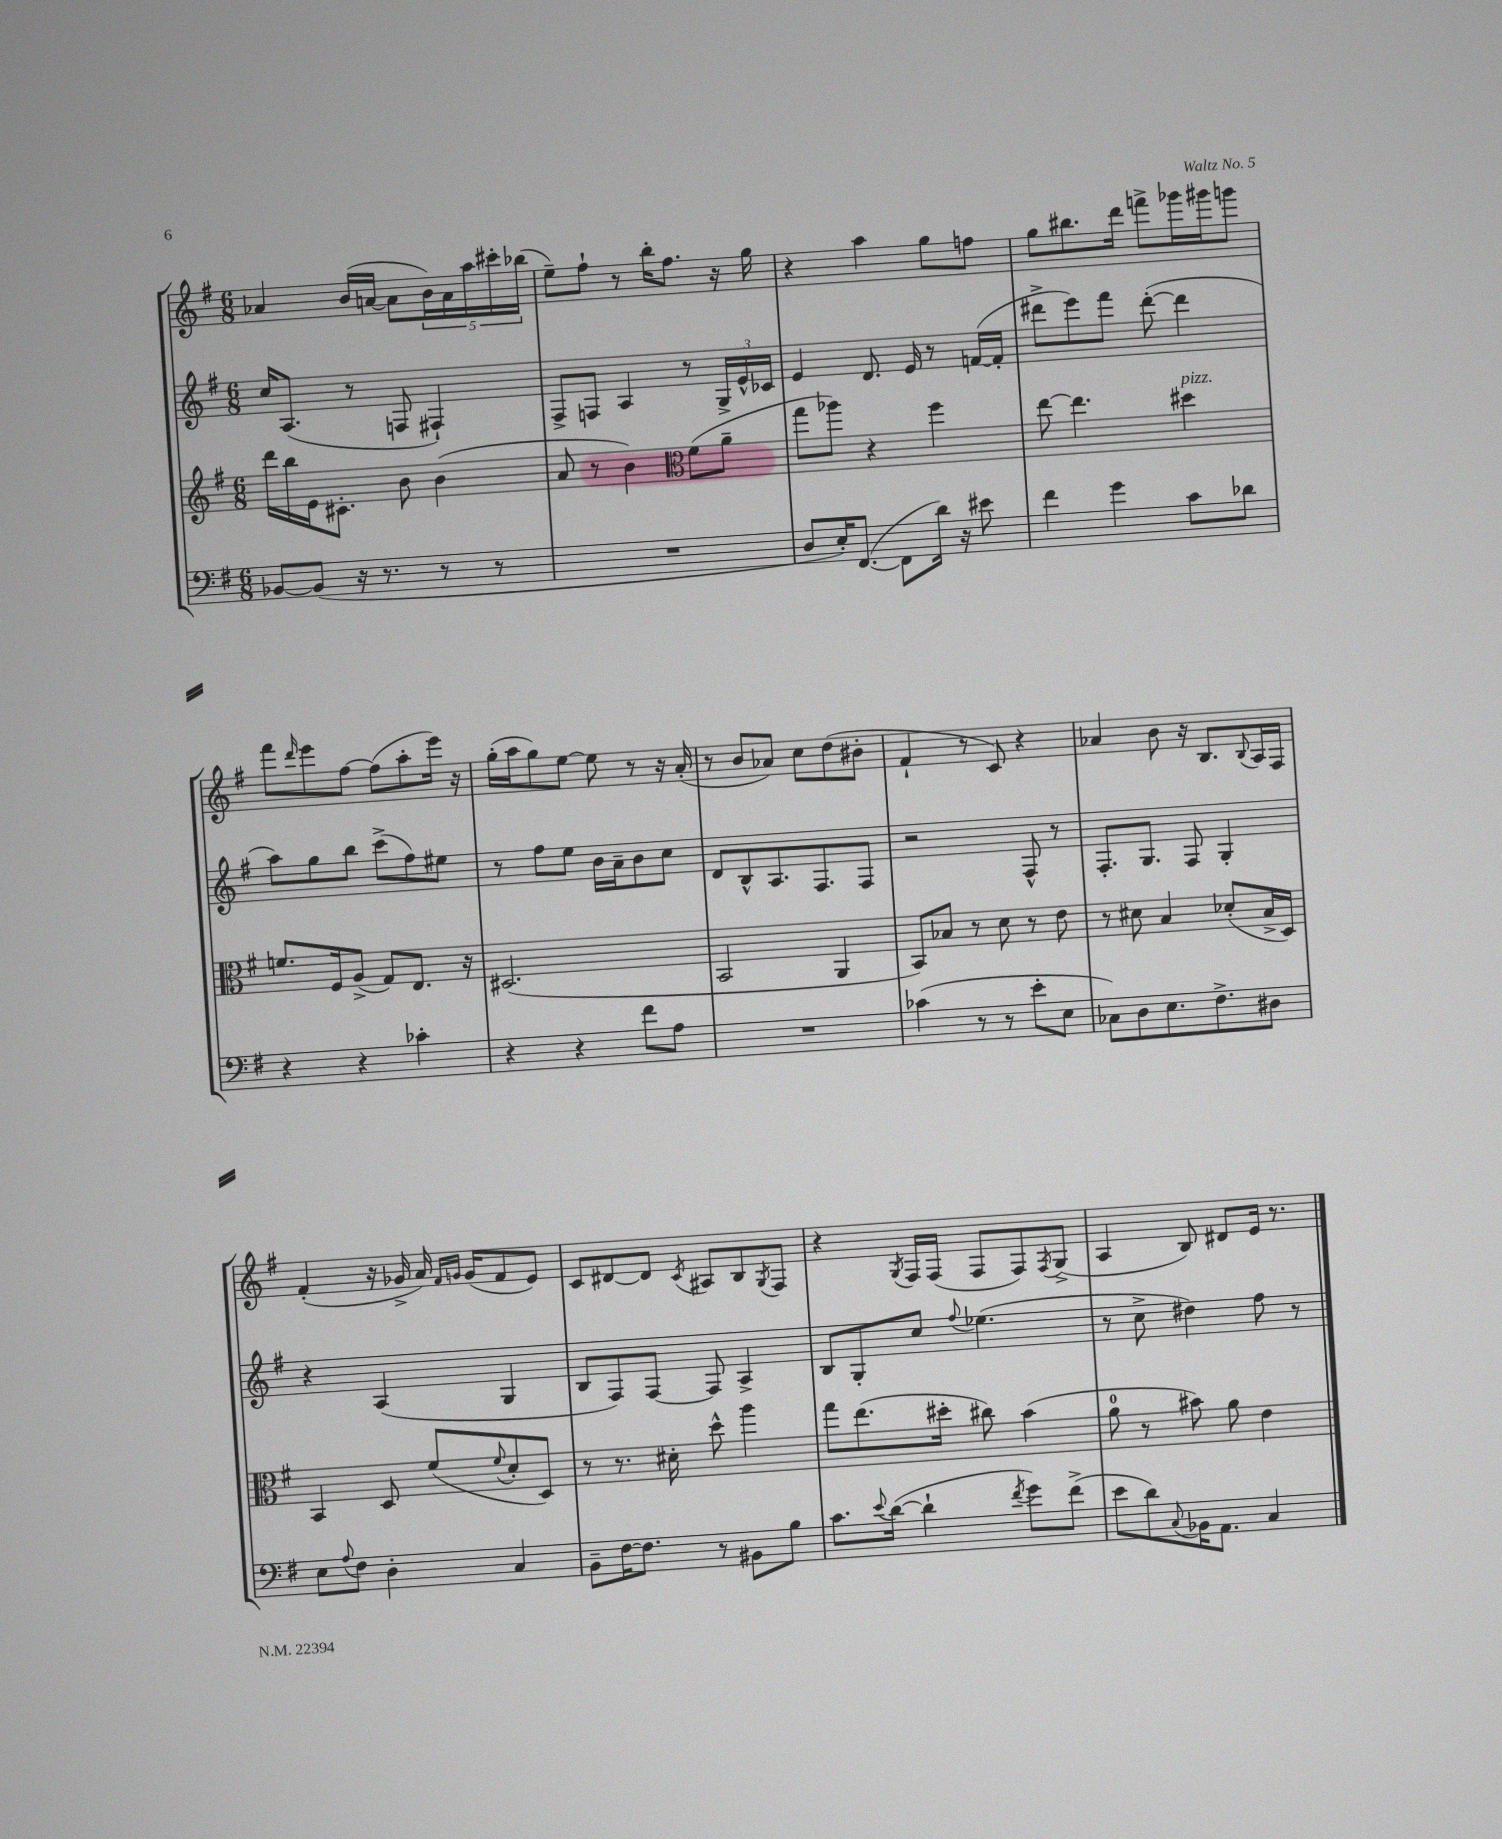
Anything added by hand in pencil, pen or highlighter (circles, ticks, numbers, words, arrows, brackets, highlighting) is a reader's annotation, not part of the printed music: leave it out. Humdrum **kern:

**kern	**kern	**kern	**kern
*part4	*part3	*part2	*part1
*staff4	*staff3	*staff2	*staff1
*clefF4	*clefG2	*clefG2	*clefG2
*k[f#]	*k[f#]	*k[f#]	*k[f#]
*M6/8	*M6/8	*M6/8	*M6/8
=142	=142	=142	=142
[8BB-X/L	16ddd\LL	16cc/KL	4a-X/
.	16bb\	(8.A/J	.
(8BB-/J]	16e\J	.	.
.	8.c#X'\J	.	.
16r	.	8r	(16b/LL
8.r	.	.	[16an/JJ
.	8b\	8Fn/	8a\L]
8r	(4b\	4F#X`/)	20b\L)
.	.	.	20a\
.	.	.	20aa\
8r	.	.	.
.	.	.	20ccc#X'\
.	.	.	(20bb-X\JJ
=143	=143	=143	=143
2.r	8a/	8F#^/L	8ee~\L)
.	8r	8Fn/J	8ff#`\J
.	4b\)	4A/	8r
.	.	.	16bb'\KL
.	.	.	8.ff#\J
*	*clefC3	*	*
.	(8f#\L	8r	.
.	8a~\J	24G^/LL	16r
.	.	24e^^/	.
.	.	.	16gg\
.	.	24c-X/JJ	.
=144	=144	=144	=144
8D/L	8gg\L	4e/	4r
16E'/K)	8aa-X\J)	.	.
([8.FF#/J	.	.	.
.	4r	8.d/	4aa\
8FF#\L]	.	.	.
.	.	16e/	.
16d\Jk)	4ff#\	8r	8gg\L
16r	.	.	.
8e#X\	.	([16fn/LL	8ffn\J
.	.	16f'/JJ]	.
=145	=145	=145	=145
4f#\	[8ee\	8ddd#X^\L	8gg\L
.	4.ee\]	8eee\)	8.bb#X\
4g\	.	8fff#\J	.
.	.	.	16ddd\Jk
.	.	([8ddd#'\	8fffn^\L
!	!LO:TX:a:i:t=pizz.	!	!
8c\L	4dd#X\	4ddd#\]	16ggg-X\L
.	.	.	16ggg#X\J
8d-X\J	.	.	8gggn\J
!!LO:LB:g=z
=146	=146	=146	=146
4r	8.fn/L	8aa\L)	8fff#\L
.	.	.	16qqddd/
.	.	8gg\	8eee\
.	16F#/k	.	.
4r	(8A^/J	8bb\J	[8ff#\J
.	8G/L)	(8ccc^\L	(8ff#\L]
4c-X'\	8.E/J	8ff#\)	8aa'\
.	.	8ee#X\J	16eee\Jk)
.	16r	.	16r
=147	=147	=147	=147
4r	(2.D#X/	8r	(16gg'\LL
.	.	.	16aa\J
.	.	8ff#\L	8gg\)
4r	.	8ee\J	[8ee\J
.	.	16b\LL	8ee\]
.	.	16a~\J	.
8f#\L	.	8b\	8r
8A\J	.	8cc\J	16r
.	.	.	(16a'/
=148	=148	=148	=148
2.r	2BB/	8d/L	8r
.	.	8B^^/	8b/L
.	.	8.A/	8a-X/J)
.	.	.	8cc\L
.	.	8.F#/	.
.	4AA/	.	(8dd\
.	.	8F#/J	8b#X'\J
=149	=149	=149	=149
(4c-X\	8BB/L)	2r	4f#`/
.	8B-X/J	.	.
8r	8r	.	8r
8r	8d\	.	8c/)
8e'\L	8r	8F#^^/	4r
8E\J	8e\	8r	.
=150	=150	=150	=150
8C-X\L)	8r	8.F#'/L	4a-X/
8D\	8d#X\	.	.
.	.	8.G/J	.
8.E\	4B/	.	8b\
.	.	8F#/	16r
8.F#^\	.	.	8.B/L
.	(8d-X'/L	4G'/	.
.	.	.	8qqB/
8D#X\J	16B^/L	.	16A/L
.	16D/JJ)	.	16F#/JJ
!!LO:LB:g=z
=151	=151	=151	=151
8E\L	4BB/	4r	(4f#'/
8qqA/	.	.	.
8F#\J	.	.	.
4D'\	8D/	(4A/	16r
.	.	.	16g-X^/
.	(8f#/L	.	16a/)
.	.	.	16qqf#/LL
.	.	.	16qqgn/JJ
.	.	.	(16g/KL
.	8qqf#/	.	.
4C/	8d'/	4G/	8f#/
.	8D/J)	.	8e/J)
=152	=152	=152	=152
8BB~\L	8r	8B/L	8c/L
[16F#\K	8.r	8F#/)	[8d#X/
8.F#\J]	.	.	.
.	.	[8F#/J	8d#/J]
.	16d#X'\	.	.
.	.	.	8qc/
8r	8dd^^\	8F#/]	8A#X/L
8BB#X\L	4aa\	4A^/	8B/
.	.	.	8qG/
8B\J	.	.	8F#/J
=153	=153	=153	=153
8.c\L	8gg\L	8B/L	4r
.	(8.ee\	8G'/	.
8qqe/	.	.	.
([16d\Jk	.	.	.
.	.	.	8qG/
4d`\]	.	8cc/J	16F#/LL
.	16dd#X'\Jk	.	(16F#/JJ
.	.	8qqff#/	.
.	8cc#X\)	(4.ee-X\	8F#/L
8qf#/	.	.	.
8g\L)	(4b\	.	8F#/)
.	.	.	8qF#/
(8f#^\J	.	.	(8G^/J
=154	=154	=154	=154
8e\L	8a\	8r	4A/
8d\)	8r	8cc^\	.
8qqC/	.	.	.
16BB-X\K	8b#X\)	4dd#X\)	8B/)
8.AA\J	.	.	.
.	8a\	.	8d#X/L
4C/	4e\	8ff#\	16e/Jk
.	.	.	8.r
.	.	8r	.
==	==	==	==
*-	*-	*-	*-
